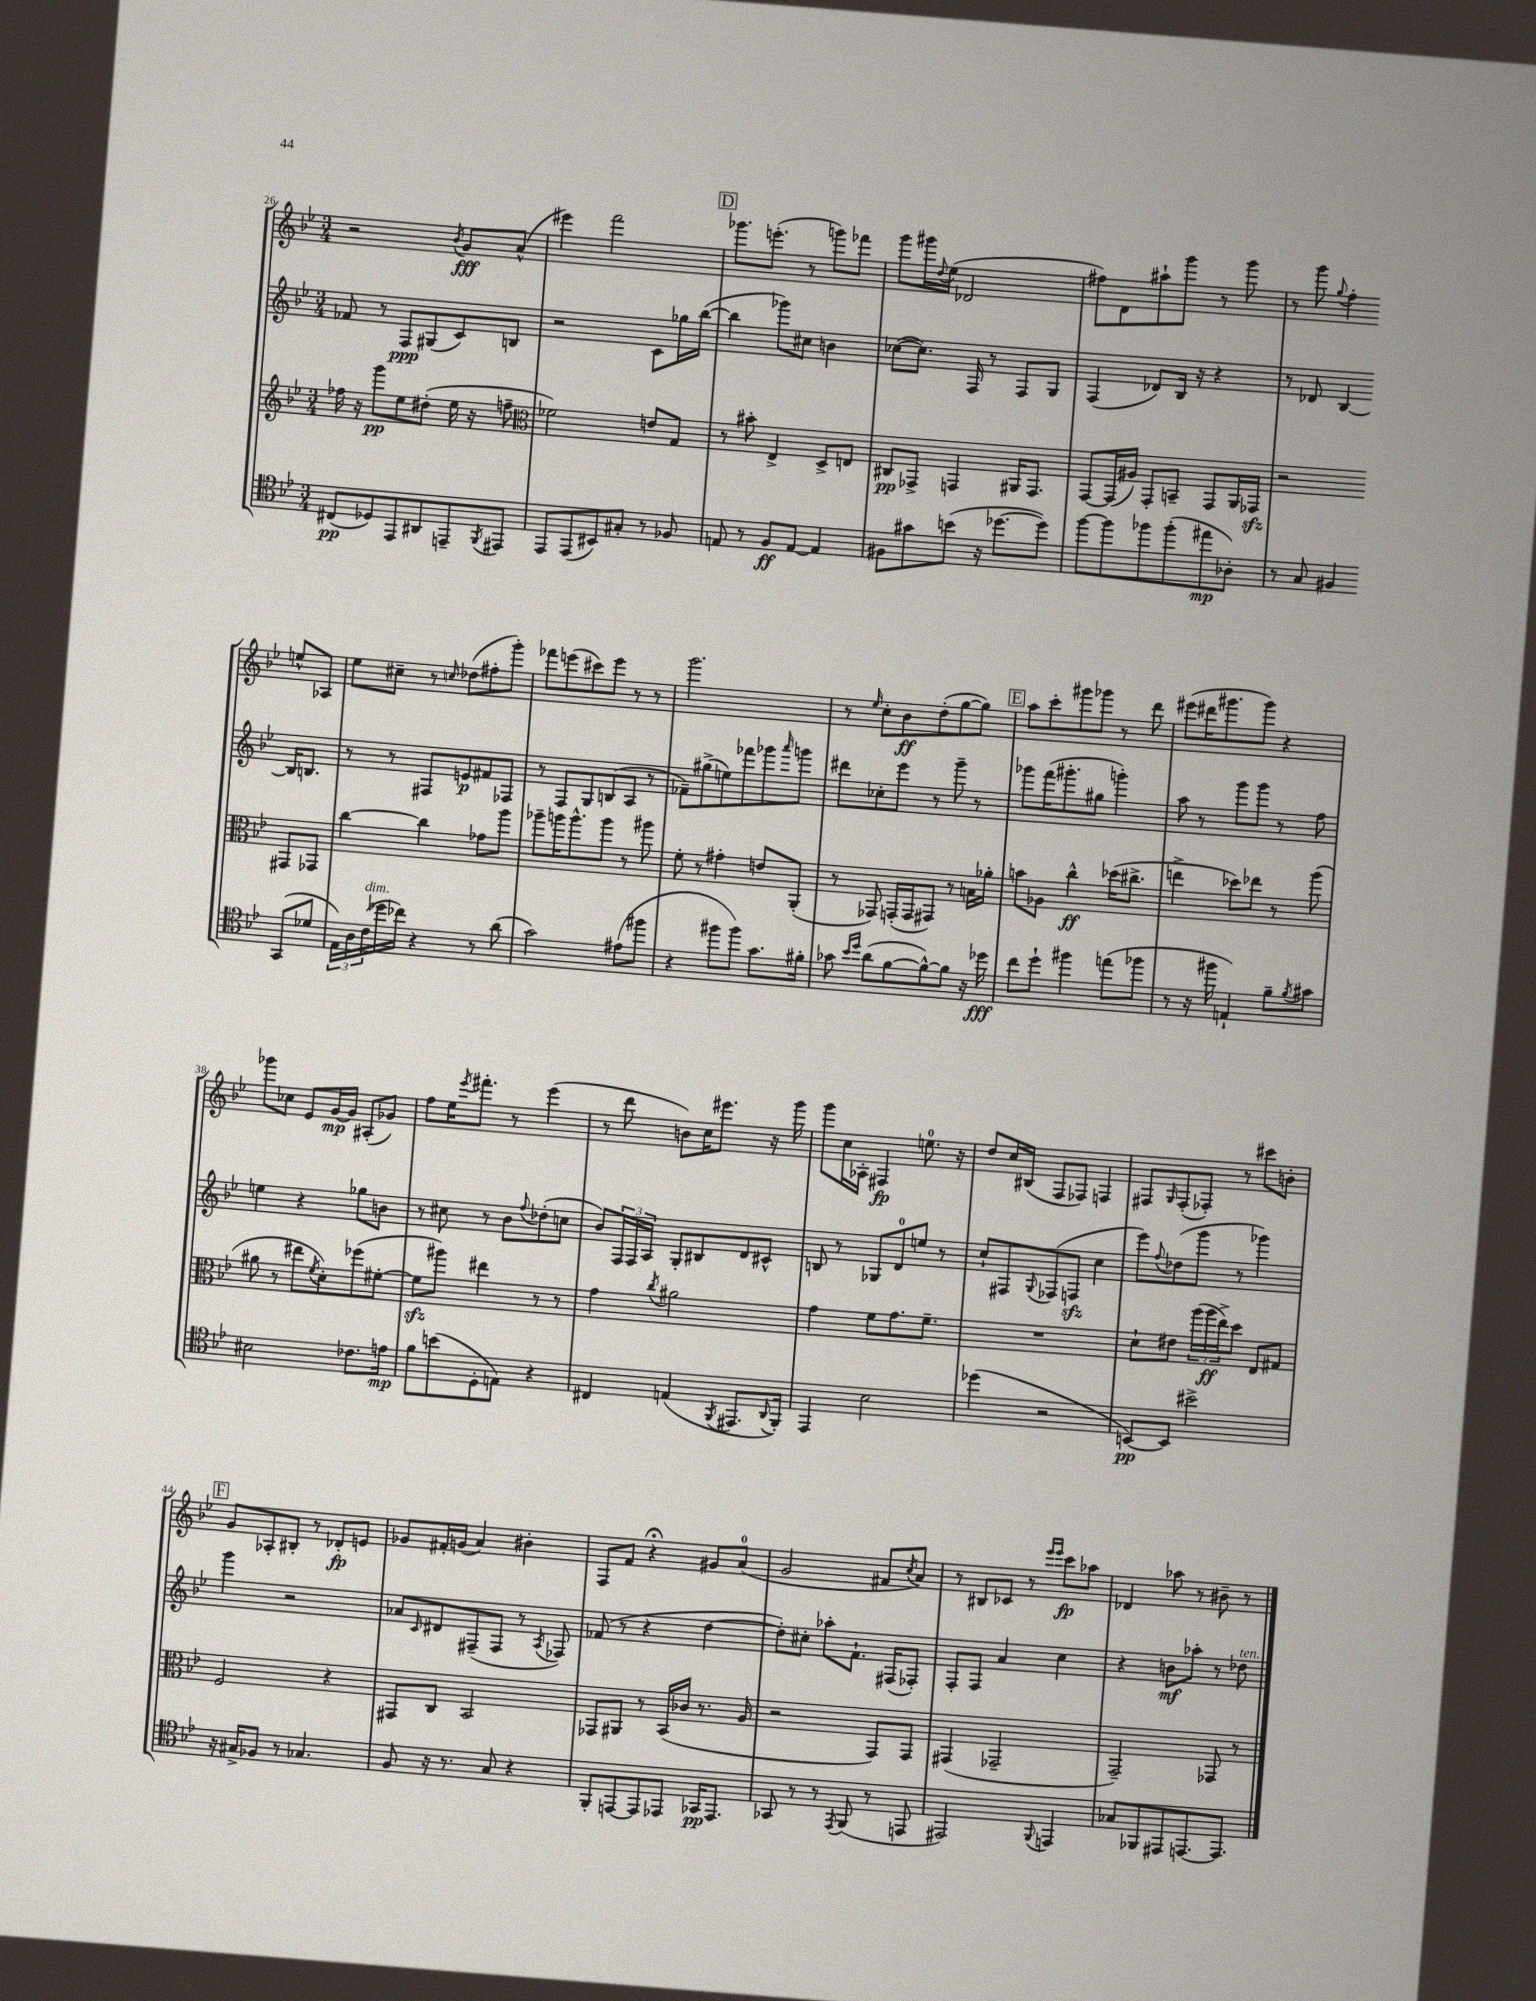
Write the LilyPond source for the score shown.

<<
\new StaffGroup <<
\new Staff = "s0" {
    \clef treble \key bes \major \numericTimeSignature \time 3/4
    r2 \acciaccatura { bes'8 } g'8\fff a'8-^( |
    eis'''4) f'''2 |
    \mark \markup { \box "D" } ges'''8. e'''8.-.( r8 g'''8) fes'''8 |
    g'''8 gis'''16 \appoggiatura { d''8 } ees''16( des'2 |
    fis''8) d'8 ais''8-! g'''8 r8 g'''8 |
    r8 g'''8 \appoggiatura { g''8 } f''4-. e''8-^ aes8 |
    ees''8 cis''8-- r8 \grace { c''16 } des''8( fis''8-. g'''8-.) |
    fes'''8 e'''8( cis'''8) e'''8 r8 r8 |
    g'''2. |
    r8 \grace { ees''16 } c''8-. bes'8\ff d''8-.( g''8~ g''8) |
    \mark \markup { \box "E" } a''8 c'''8-. gis'''8 ges'''8 r8 d'''8 |
    eis'''8( dis'''16 gis'''8. gis'''8) r4 |
    ges'''8 ces''8 ees'8 g'16~\mp g'16 ais8-.( ges'8) |
    f''8 ees''16 \acciaccatura { ees'''8 } fis'''8.-. r8 ees'''4( |
    r8 d'''8 b'8) c''16 eis'''8. r16 g'''16 |
    g'''8 c''16 aes16-. fis4\fp e''8.-0 r16 |
    d''8 c''16 bis16( f8 fes8) f4 |
    fis8 \grace { g16 } fis8-.( fes8-.) r8 cis'''8 b'8-. |
    \mark \markup { \box "F" } g'8 aes8-. bis8-. r8 des'8-.\fp e'8 |
    ges'8 fis'16-. g'16( a'4) bis'4-. |
    f8 f'8 r4\fermata gis'8 a'8-0( |
    g'2 fis'8 \acciaccatura { c''8 } a'8) |
    r8 bis8 ces'8 r8 \grace { ees'''16 ees'''16 } c'''8\fp aes''8 |
    des'4 aes''8 r8 bis'8-- r8 \bar "|." |
}
\new Staff = "s1" {
    \clef treble \key bes \major \numericTimeSignature \time 3/4
    fes'8 r8 f8\ppp gis8( c'8) b8 |
    r2 c'8 ges''16 bes''16~( |
    \mark \markup { \box "D" } bes''4 ges'''8) cis''8 b'4 |
    ces''8~( ces''8.) f16 r8 f8 g8 |
    f4( des'8) bes16 r16 r4 |
    r8 des'8 bes4~ bes16 b8. |
    r8 r8 fis8 e'8\p fis'8 fes8 |
    r8 f8 g8 b8( a8 r8 |
    fes'8--) gis''8->( e''8) fes'''8 ges'''8 \grace { a'''16 } g'''8 |
    dis'''8 ces''8-. ees'''8 r8 g'''8-- r8 |
    \mark \markup { \box "E" } ges'''8 f'''16( gis'''8.-. gis''8 g'''4-.) |
    a''8 r8 g'''8 g'''8 r8 f''8 |
    e''4 r4 ges''8 b'8 |
    r8 cis''8 r8 bes'8 \appoggiatura { f''8 } des''8-.( c''8 |
    bes'8) \tuplet 3/2 { f16 f16 a16 } g8-. bis8 d'8 cis'8-^ |
    b8 r8 ges8 d'8-0 e''8 r8 |
    c''8-! fis8 \appoggiatura { g8 } fes8( f8\sfz c''4 |
    ees'''8) \appoggiatura { f''8 } des''8( g'''8 r8 ges'''4) |
    \mark \markup { \box "F" } g'''4 r2 |
    aes'8 \grace { c'16 } dis'8 fis8--( fis8 r8 \acciaccatura { a8 } fes8) |
    fes'8( r8 r4 d''4~ |
    d''8-.) cis''8-. aes''8-. f'8.-! fis16( fes8-.) |
    f8-. f8 a'4 c''4 |
    r4 b'8\mf aes''8-. r8 des''8^\markup { \italic "ten." } \bar "|." |
}
\new Staff = "s2" {
    \clef treble \key bes \major \numericTimeSignature \time 3/4
    fes''16 r16 g'''8\pp ees''8 dis''8-.( ees''16 r16 f''8-- |
    \clef alto fes'2) e'8 g8 |
    \mark \markup { \box "D" } r8 bis'8-. ees4-> d8-> e8 |
    cis8\pp ges,8-> g,4 ais,16 g,8. |
    g,8~ g,16( ais16) g,8-. b,8-- g,8 a,16 ges,16\sfz |
    r2 gis,8 ges,8 |
    c''4~ c''4 ges'8 a''8 |
    aes''8-- a''16 a''8.-^ a''8 r8 ais''8 |
    f'8-. r8 gis'4-. e'8 a,8-.( |
    r8 ges,8) g,16-.( g,16 gis,8) r8 b16 aes'16-. |
    \mark \markup { \box "E" } b'8 aes8 c''4-^\ff des''16( cis''8.-> |
    e''4-> des''8) ees''8 r8 a''8( |
    ais'8 r8 eis''8 \acciaccatura { f'8 } d'8-.) fes''8( fis'8~-. |
    fis'8\sfz ais''8) eis''4 r8 r8 |
    g'4 \acciaccatura { c''8 } ais'2 |
    g'4 f'8 g'8. f'8.-- |
    R2. |
    d'8-! eis'8 \tuplet 3/2 { a''16( a''16\ff ees''16->) } d''8 ees8 gis8 |
    \mark \markup { \box "F" } f2 r4 |
    gis,8 c8 bes,2 |
    ges,8 ais,8 r8 bes,16( ces'16 r8. a16 |
    r2 g,8) g,8 |
    gis,4( ges,2-- |
    g,2--) ges,8 r8 \bar "|." |
}
\new Staff = "s3" {
    \clef tenor \key bes \major \numericTimeSignature \time 3/4
    cis8\pp( des8) ees,8 ais,8 e,8-- \acciaccatura { f,8 } eis,8 |
    ees,8 ees,8( bis,8) gis8-. r8 fes8 |
    \mark \markup { \box "D" } e8 r8 f8\ff e8~ e4 |
    fis8 gis'8 b'8( r16 des''8.~ des''8) |
    f''8~ f''8 fes''8 fes''8-.( eis''8\mp aes8-.) |
    r8 g8 fis4 g,8( des'8 |
    \tuplet 3/2 { ees16) a16 c'16^\markup { \italic "dim." }( } des''16 ces''16) r4 r8 a'8( |
    g'2) eis'8( fis''8 |
    r4 fis''8 fis''8) g'8. fis'16-. |
    ges'8 \grace { bes'16 d''16 } a'8( f'8~ f'8~-^) f'8 r16 des''16\fff |
    \mark \markup { \box "E" } c''8 d''8-! fis''4 e''8( fes''8 |
    r8 r16 fis''16 e4-!) f'8-- \acciaccatura { f'8 } gis'8 |
    bis2 ces'8. e'16\mp |
    f'8 b'8( d8-. e8) r4 |
    cis4 e4( \acciaccatura { f,8 } eis,8. \appoggiatura { a,8 } f,16-.) |
    ees,4 bes2 |
    des''4( r2 |
    b,8~\pp) b,8 bis'2-> |
    \mark \markup { \box "F" } r16 gis16-> fes8 r8 ges4. |
    f8 r16 r8. g8 r4 |
    f,8-. e,8~ e,8 ees,8 ges,16\pp ees,8. |
    ges,8 r8 r8 \acciaccatura { ees,8 } f,8( r8 e,8 |
    eis,2) \appoggiatura { f,8 } e,4 |
    ges8 fes,8 eis,8 e,8.~ e,8. \bar "|." |
}
>>
>>
\layout { \context { \Score currentBarNumber = #26 } }
